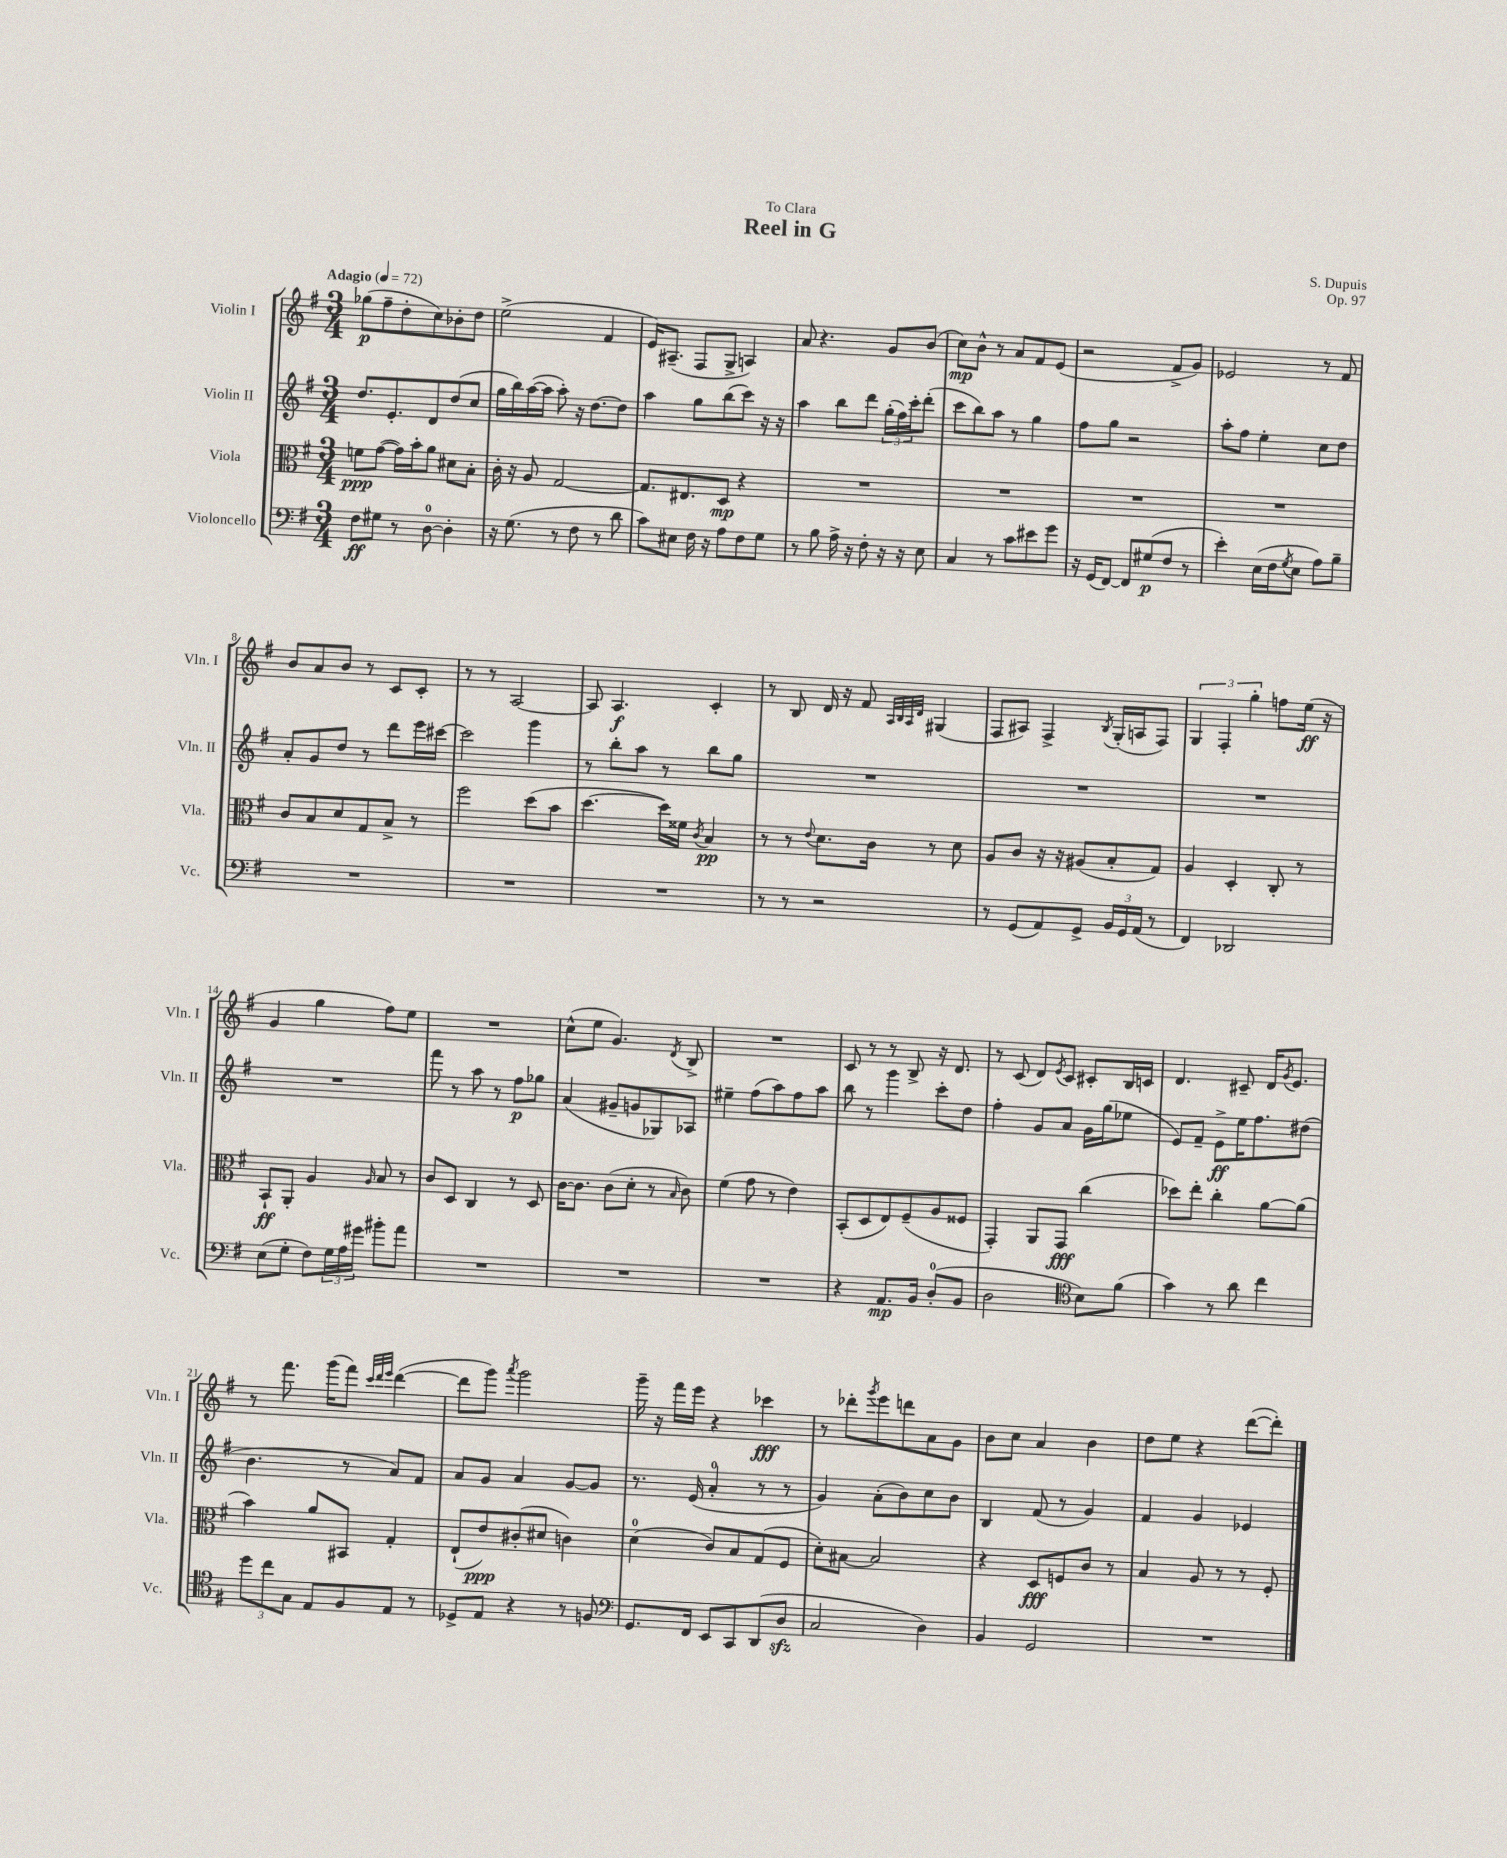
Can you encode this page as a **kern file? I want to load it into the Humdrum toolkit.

**kern	**kern	**kern	**kern
*staff4	*staff3	*staff2	*staff1
*clefF4	*clefC3	*clefG2	*clefG2
*k[f#]	*k[f#]	*k[f#]	*k[f#]
*M3/4	*M3/4	*M3/4	*M3/4
*MM72	*MM72	*MM72	*MM72
8F#\L	8f\L	8.dd/L	(8gg-\L
8G#\J	([8g\J	.	8ff#~\
.	.	8.e'/	.
8r	16g\]LL)	.	8dd'\
.	16b'\J	.	.
[8D\	8a\J	8d/	8cc\)
4D'\]	8d#\L	(8dd/	8b-'\
.	8B'\J	8cc/J	8dd\J
=	=	=	=
16r	16c'\	16gg\LL	(2ee^\
(8.G\	16r	16bb\)	.
.	8A/	([16aa\	.
.	.	16aa\]JJ	.
8r	[2G/	8aa'\)	.
8F#\	.	16r	.
.	.	[8.dd\L	.
8r	.	.	4f#/
8d\	.	8dd\]J	.
=	=	=	=
8c\L)	8.G/]L	4aa\	16e/LK)
.	.	.	(8.A#~/J
8E#\J	.	.	.
.	8.E#/	.	.
16F#\	.	8gg\L	8F#/L
16r	.	.	.
8A\L	8D/J	(8bb\	8G^/J
8F#\	4r	8ccc\J)	4A/)
8G\J	.	16r	.
.	.	16r	.
=	=	=	=
8r	2.r	4aa\	8a/
8B\	.	.	4.r
16A^\	.	8bb\L	.
16r	.	.	.
8F#'\	.	8ddd\J	.
16r	.	(24gg'\LL	8g/L
.	.	24ff#\)	.
16r	.	.	.
.	.	24ccc'\J	.
8E\	.	(8ddd'\J	(8b/J
=	=	=	=
4C/	2.r	8ccc\L	8cc\L)
.	.	8bb\)	8b^^\J
8r	.	8aa\J	8r
8c\L	.	8r	8a/L
8e#\	.	4gg\	8f#/
8g\J	.	.	(8e/J
=	=	=	=
16r	2.r	8ff#\L	2r
(16GG/LK	.	.	.
[8FF#/J)	.	8gg\J	.
8FF#/]L	.	2r	.
(8G#/	.	.	.
8F#/J	.	.	8f#^/L
8r	.	.	8g/J)
=	=	=	=
4e'\)	2.r	8aa'\L	2e-/
.	.	8ff#\J	.
(16E\LL	.	4ee'\	.
16F#\J	.	.	.
8qG/	.	.	.
8E\J	.	.	.
8A\L)	.	8cc\L	8r
8B~\J	.	8dd\J	8f#/
=	=	=	=
2.r	8c/L	8a'/L	8b/L
.	8B/	8g/	8a/
.	8d/	8dd/J	8b/J
.	8G/	8r	8r
.	8B^/J	8ddd\L	8c/L
.	8r	16eee\L	8c'/J
.	.	[16ccc#\JJ	.
=	=	=	=
2.r	2ff#\	2ccc#\]	8r
.	.	.	8r
.	.	.	[2A/
.	(8dd\L	4ggg\	.
.	8b\J	.	.
=	=	=	=
2.r	[4.dd\	8r	8A/]
.	.	8bb'\L	4.A/
.	.	8aa\J	.
.	16dd\]LL)	8r	.
.	16f##\JJ	.	.
.	8qc/	.	.
.	4B/	8bb\L	4c'/
.	.	8gg\J	.
=	=	=	=
8r	8r	2.r	8r
8r	8r	.	8B/
.	8qqe/	.	.
2r	8.d\L	.	16d/
.	.	.	16r
.	.	.	8f#/
.	16c\Jk	.	.
.	.	.	32qqA/LLL
.	.	.	32qqB/
.	.	.	32qqA/
.	.	.	32qqd/JJJ
.	8r	.	(4G#/
.	8d\	.	.
=	=	=	=
8r	8A/L	2.r	8F#/L
(8GG/L	8c/J	.	8A#/J)
8AA/)	16r	.	4F#^/
.	16r	.	.
8GG^/J	(8A#/L	.	.
.	.	.	8qB/
24BB/LL	8B'/	.	(16G'/LL
24GG/	.	.	.
.	.	.	16A/J
(24AA/JJ	.	.	.
8r	8G/J)	.	8F#/J)
=	=	=	=
4FF#/)	4A/	2.r	6G/
.	.	.	6F#'/
2DD-/	4D'/	.	.
.	.	.	6gg'\
.	8C'/	.	8ff\L
.	8r	.	(16ee\Jk
.	.	.	16r
=	=	=	=
(8E\L	8BB`/L	2.r	4g/
8G'\J	8AA'/J	.	.
8F#\L)	4A/	.	4gg\
24G\L	.	.	.
24A\	.	.	.
24g#\JJ	.	.	.
.	16qqA/	.	.
8b#'\L	8B/	.	8ff#\L)
8a\J	8r	.	8ee\J
=	=	=	=
2.r	8c/L	8fff#\	2.r
.	8D/J	8r	.
.	4C/	8aa\	.
.	.	8r	.
.	8r	8ff#\L	.
.	8D/	8gg-\J	.
=	=	=	=
2.r	[16c\LK	(4a/	(8cc^^\L
.	8.c\]J	.	.
.	.	.	8ee\J
.	(8c\L	8g#~/L	4.g/)
.	8d'\J	8g/	.
.	8r	8G-/)	.
.	16qqB/	.	8qd/
.	8c\)	8A-/J	8B^/
=	=	=	=
2.r	(4f#\	4ee#~\	2.r
.	8g\	(8ff#\L	.
.	8r	8aa\)	.
.	4e\)	8ff#\	.
.	.	8aa\J	.
=	=	=	=
4r	(8BB'/L	8bb\	8c/
.	8D/	8r	8r
8.AA/L	8E/)	4ggg\	8r
.	(8F#~/	.	8B^/
16BB/Jk	.	.	.
(8D'/L	8A/	8ccc'\L	16r
.	.	.	8.d/
8BB/J	8F##/J	8dd\J	.
=	=	=	=
2D\	4GG'/)	4ff#'\	8r
.	.	.	(8c/
.	8AA/L	8g/L	8d/L)
.	.	.	8qe/
.	8GG/J	8a/J	8c/J
*clefC4	*	*	*
8B\L)	(4cc\	16g\LL	8c#'/L
.	.	(16gg\J	.
(8f#\J	.	8ee-\J	16B/L
.	.	.	16c/JJ
=	=	=	=
4g\)	8dd-\L)	8e/L)	4.d/
.	8ee'\J	8f#~/J	.
8r	4cc'\	8e^\L	.
8a\	.	16ee\K	8c#~/
.	.	8.ff#\	.
4cc\	[8a\L	.	16d/LK
.	.	.	8qg/
.	.	.	8.e/J
.	(8a\]J	(8dd#\J	.
=	=	=	=
12dd\L	4b\)	4.b\	8r
12cc\	.	.	.
.	.	.	8.fff#\
12G\J	.	.	.
8E/L	8a/L	.	.
.	.	.	(16ggg\LK
8F#/	8BB#/J	8r	8fff#\J)
.	.	.	32qqccc/LLL
.	.	.	32qqddd/
.	.	.	32qqeee/JJJ
8E/J	4G'/	8a/L)	([4ddd\
8r	.	8f#/J	.
=	=	=	=
8D-^/L	(8E`/L	8a/L	8ddd\]L
8E/J	8e/)	8g/J	8ggg\J)
.	.	.	8qaaa/
4r	(8c#'/	4a/	2ggg\
.	8d#/J	.	.
8r	4c\)	[8g/L	.
8F/	.	8g/]J	.
=	=	=	=
*clefF4	*	*	*
8.GG/L	(4d\	8.r	16ggg~\
.	.	.	16r
.	.	.	16fff#\LL
16FF#/Jk	.	(16e/	16eee\JJ
8EE/L	8c/L)	4a'/	4r
8CC/	8B/	.	.
(8DD/	(8G/	8r	4ccc-\
8D/J	8F#/J	8r	.
=	=	=	=
2C/	8d'\L)	4g/)	8r
.	[8B#\J	.	8ddd-'\L
.	.	.	8qggg/
.	2B#/]	(8a'\L	8eee\
.	.	8b\)	8ddd\
4D\)	.	8cc\	8a\
.	.	8b\J	8g\J
=	=	=	=
4BB/	4r	4B/	8b\L
.	.	.	8cc\J
2GG/	8D/L	(8f#/	4a/
.	8F/	8r	.
.	8c/J	4g/)	4b\
.	8r	.	.
=	=	=	=
2.r	4B/	4f#/	8dd\L
.	.	.	8ee\J
.	8A/	4g/	4r
.	8r	.	.
.	8r	4e-/	([8ddd\L
.	8F#'/	.	8ddd'\]J)
==	==	==	==
*-	*-	*-	*-
